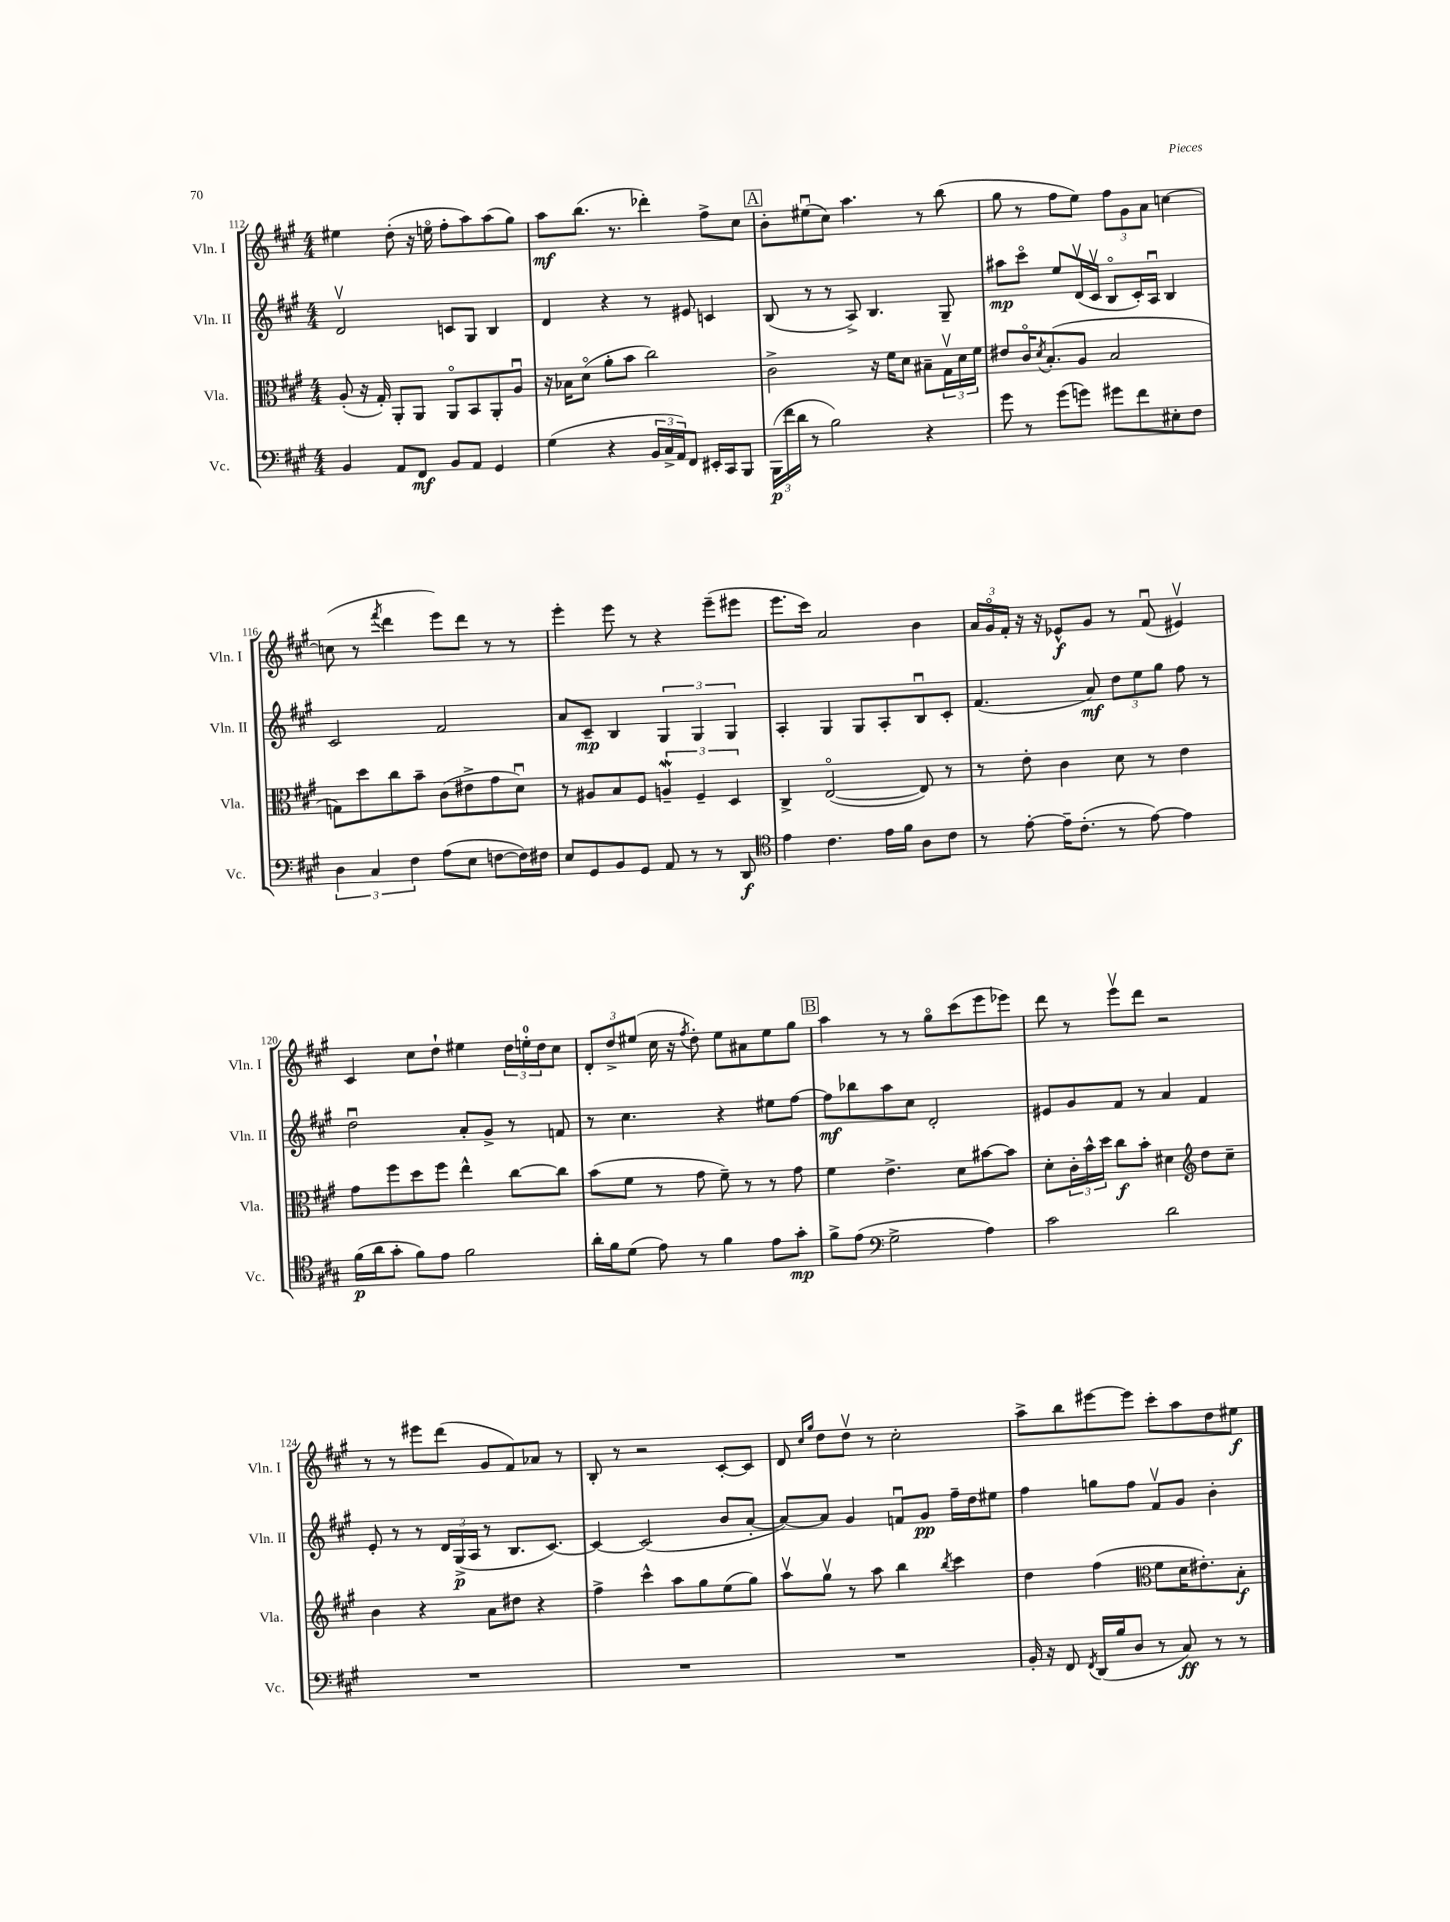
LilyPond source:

<<
\new StaffGroup <<
\new Staff = "s0" \with { instrumentName = "Vln. I" shortInstrumentName = "Vln. I" } {
    \clef treble \key a \major \numericTimeSignature \time 4/4
    eis''4 d''8-.( r16 e''16\flageolet fis''8-. a''8) a''8( gis''8) |
    a''8\mf b''8.( r8. des'''4-.) fis''8-> cis''8 |
    \mark \markup { \box "A" } b'8-. eis''8\downbow( cis''8) a''4. r8 b''8( |
    gis''8 r8 fis''8 e''8) \tuplet 3/2 { fis''8 gis'8 a'8 } c''4~ |
    c''8( r8 \acciaccatura { fis'''8 } d'''4 e'''8) d'''8 r8 r8 |
    e'''4-. e'''8 r8 r4 e'''8--( eis'''8 |
    e'''8. cis'''16) a'2 b'4 |
    \tuplet 3/2 { a'16 gis'16\flageolet fis'16-. } r16 r16 ees'8-^\f gis'8 r8 fis'8\downbow( eis'4\upbow) |
    cis'4 cis''8 d''8-! eis''4 \tuplet 3/2 { d''16 e''16-0-. d''16 } cis''8 |
    \tuplet 3/2 { d'8-. d''8-> eis''8( } cis''16 r16 \acciaccatura { fis''8 } d''8-.) eis''8 ais'8 eis''8 gis''8 |
    \mark \markup { \box "B" } a''4 r8 r8 gis''8\flageolet cis'''8( e'''8 ees'''8) |
    d'''8 r8 e'''8\upbow d'''8 r2 |
    r8 r8 eis'''8 d'''8( gis'8 fis'8) aes'8 r8 |
    b8-. r8 r2 cis'8~-. cis'8 |
    d'8 \grace { cis''16 gis''16 } d''8 d''8\upbow r8 cis''2-. |
    a''8-> b''8 eis'''8~ eis'''8 cis'''8-. a''8 d''8 eis''8\f \bar "|." |
}
\new Staff = "s1" \with { instrumentName = "Vln. II" shortInstrumentName = "Vln. II" } {
    \clef treble \key a \major \numericTimeSignature \time 4/4
    d'2\upbow c'8 gis8 b4 |
    d'4 r4 r8 eis'8 c'4 |
    \mark \markup { \box "A" } b8( r8 r8 a8->) b4. gis8-- |
    ais''8\mp cis'''8\flageolet e''8 d'16\upbow( cis'16\upbow b8\flageolet cis'16-.) a16\downbow b4 |
    cis'2 fis'2 |
    a'8 cis'8--\mp b4 \tuplet 3/2 { gis4 gis4 gis4 } |
    a4-. gis4 gis8 a8-. b8\downbow cis'8-. |
    fis'4.( a'8\mf) \tuplet 3/2 { d''8 e''8 gis''8 } fis''8 r8 |
    d''2\downbow a'8-. gis'8-> r8 f'8 |
    r8 cis''4. r4 eis''8 fis''8~ |
    \mark \markup { \box "B" } fis''8\mf bes''8 a''8 cis''8 d'2-. |
    eis'8 gis'8 fis'8 r8 a'4 fis'4 |
    e'8-. r8 r8 \tuplet 3/2 { d'16 gis16->\p( a16 } r8 b8. cis'8.~) |
    cis'4~ cis'2( b'8 a'8~-. |
    a'8~) a'8 gis'4 f'8\downbow gis'8\pp fis''16-- d''16 eis''8 |
    fis''4 g''8 fis''8 fis'8\upbow gis'8 b'4-. \bar "|." |
}
\new Staff = "s2" \with { instrumentName = "Vla." shortInstrumentName = "Vla." } {
    \clef alto \key a \major \numericTimeSignature \time 4/4
    a8-.( r16 gis16-.) a,8-. a,8 a,8\flageolet b,8 a,8-. a8\downbow |
    r16 bes16 d'8\flageolet( a'8-. b'8 cis''2) |
    \mark \markup { \box "A" } cis'2-> r16 fis'16 d'8 bis8-- \tuplet 3/2 { gis16\upbow d'16 fis'16 } |
    eis'8 cis'16\flageolet \acciaccatura { d'8 } b8.-.( a8 b2 |
    g8) d''8 cis''8 b'8-- cis'8( eis'8-> gis'8 d'8\downbow) |
    r8 ais8 b8 fis8 \tuplet 3/2 { a4--\mordent fis4-- d4 } |
    cis4-> e2~\flageolet( e8) r8 |
    r8 e'8-. cis'4 d'8 r8 e'4 |
    gis'8 fis''8 d''8 fis''8 e''4-^ cis''8~ cis''8 |
    b'8( fis'8 r8 gis'8 fis'8--) r8 r8 gis'8 |
    \mark \markup { \box "B" } fis'4 e'4.-> d'8 bis'8~ bis'8 |
    d'8-. \tuplet 3/2 { cis'16-. b'16-^ d''16 } cis''8\f b'8-. dis'4 \clef treble d''8 cis''8-- |
    b'4 r4 a'8 dis''8 r4 |
    fis''4-> cis'''4-^ a''8 gis''8 e''8( gis''8) |
    a''8\upbow gis''8\upbow r8 a''8 b''4 \acciaccatura { b''8 } cis'''4 |
    d''4 fis''4( \clef alto fis'8 d'16 eis'8.-.) b8-.\f \bar "|." |
}
\new Staff = "s3" \with { instrumentName = "Vc." shortInstrumentName = "Vc." } {
    \clef bass \key a \major \numericTimeSignature \time 4/4
    b,4 a,8 fis,8\mf b,8 a,8 gis,4 |
    gis4( r4 \tuplet 3/2 { b,16 cis16-> a,16) } fis,8 eis,16-. cis,16 b,,8 |
    \mark \markup { \box "A" } \tuplet 3/2 { b,,16\p( fis'16 d'16 } r8 b2) r4 |
    gis'8 r8 gis'8( g'8) gis'8 fis'8 eis8-. fis8 |
    \tuplet 3/2 { d4 cis4 fis4 } a8( e8 f8~ f16) fis16 |
    e8 gis,8 b,8 gis,8 a,8 r8 r8 d,8\f |
    \clef tenor e'4 cis'4. e'16 fis'16 a8 cis'8 |
    r8 e'8~-. e'16-- cis'8.-.( r8 e'8~) e'4 |
    fis'16\p( a'16 gis'8-. fis'8) e'8 fis'2 |
    a'16-. fis'16 d'8( e'8) r8 fis'4 e'8 gis'8-.\mp |
    \mark \markup { \box "B" } fis'8-> e'8( \clef bass gis2-> a4) |
    cis'2 d'2 |
    R1 |
    R1 |
    R1 |
    b,16-. r16 fis,8 \acciaccatura { fis,8 } d,16( b16 d8 r8 cis8\ff) r8 r8 \bar "|." |
}
>>
>>
\layout { \context { \Score currentBarNumber = #112 } }
